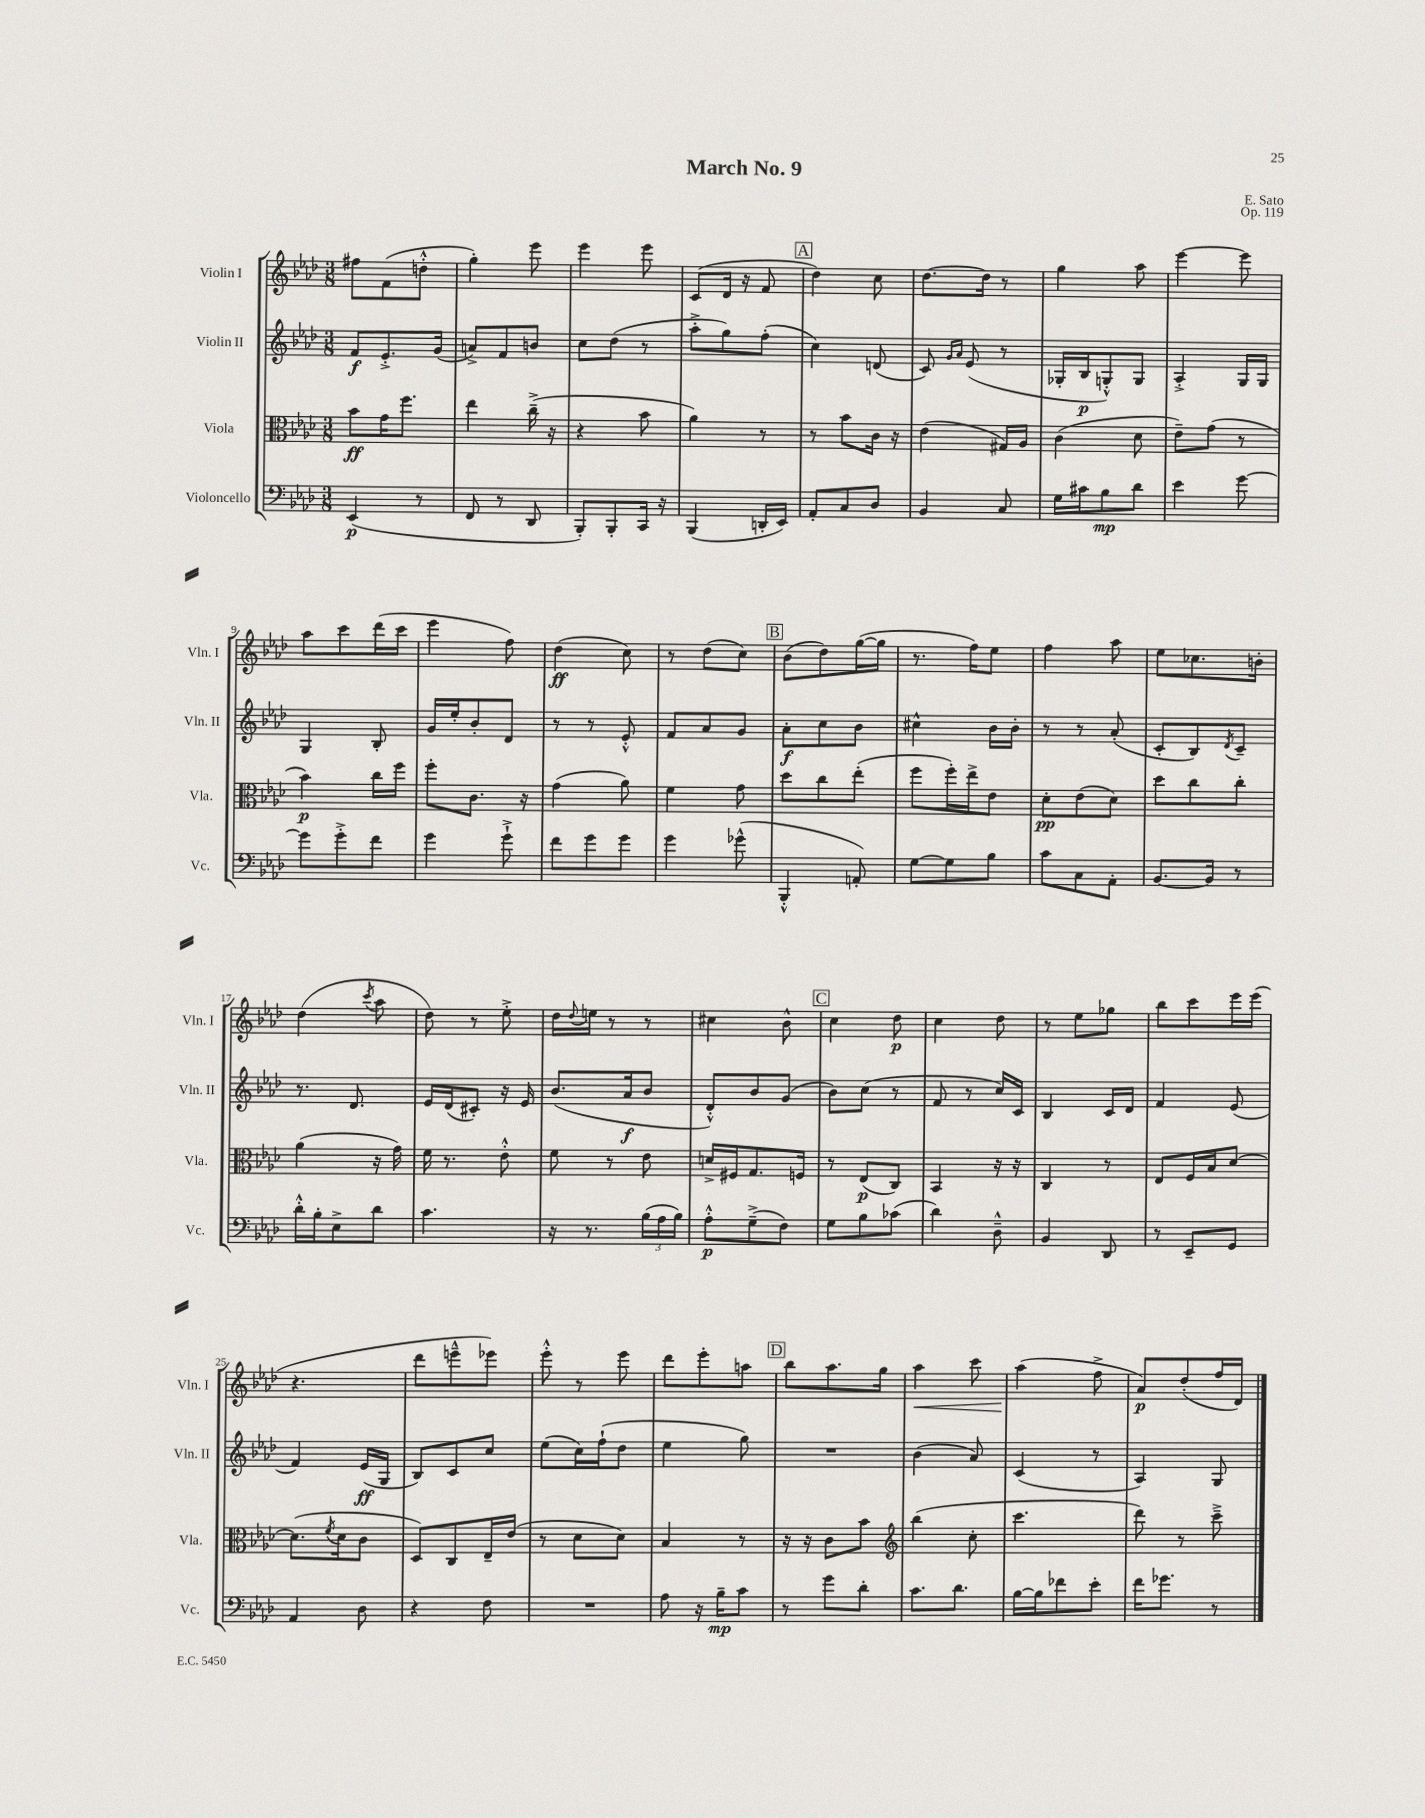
\header { title = "March No. 9" composer = "E. Sato" opus = "Op. 119" }
<<
\new StaffGroup <<
\new Staff = "s0" \with { instrumentName = "Violin I" shortInstrumentName = "Vln. I" } {
    \clef treble \key aes \major \numericTimeSignature \time 3/8
    fis''8 f'8( d''8-.-^ |
    g''4-.) ees'''8 |
    ees'''4 ees'''8 |
    c'8( des'16 r16 f'8 |
    \mark \markup { \box "A" } des''4) c''8 |
    des''8.~ des''16 r8 |
    g''4 aes''8 |
    ees'''4~ ees'''8 |
    aes''8 c'''8 des'''16( c'''16 |
    ees'''4 f''8) |
    des''4\ff( c''8) |
    r8 des''8( c''8) |
    \mark \markup { \box "B" } bes'8( des''8) g''16~( g''16 |
    r8. f''16) ees''8 |
    f''4 aes''8 |
    ees''8 ces''8. b'16-. |
    des''4( \acciaccatura { c'''8 } aes''8 |
    des''8) r8 ees''8-.-> |
    des''16 \appoggiatura { des''8 } e''16 r8 r8 |
    cis''4 bes'8-^ |
    \mark \markup { \box "C" } c''4 des''8\p |
    c''4 des''8 |
    r8 ees''8 ges''8 |
    bes''8 c'''8 ees'''16 ees'''16( |
    r4. |
    des'''8 e'''8---^ ees'''8) |
    ees'''8-.-^ r8 ees'''8 |
    des'''8 ees'''8-. a''8 |
    \mark \markup { \box "D" } bes''8 aes''8. g''16 |
    aes''4\< c'''8 |
    aes''4\!( f''8-> |
    aes'8\p) des''8-.( f''16 des'16) \bar "|." |
}
\new Staff = "s1" \with { instrumentName = "Violin II" shortInstrumentName = "Vln. II" } {
    \clef treble \key aes \major \numericTimeSignature \time 3/8
    f'8\f ees'8.-.-> g'16( |
    a'8->) f'8 b'8 |
    c''8 des''8( r8 |
    aes''8-.-> g''8) f''8-.( |
    \mark \markup { \box "A" } c''4) d'8( |
    c'8) \grace { g'16 aes'16 } ees'8( r8 |
    ges16-. bes16\p g8-.-^) g8 |
    aes4-.-> g16 g16 |
    g4 bes8-. |
    g'16 ees''16-. bes'8-. des'8 |
    r8 r8 ees'8-.-^ |
    f'8 aes'8 g'8 |
    \mark \markup { \box "B" } aes'8-.\f c''8 bes'8 |
    cis''4-^ bes'16 bes'16-. |
    r8 r8 aes'8-.( |
    c'8-. bes8) \acciaccatura { des'8 } c'8-- |
    r8. des'8. |
    ees'16 des'16( cis'8-.) r16 ees'16 |
    bes'8.( aes'16\f bes'8 |
    des'8-.-^) bes'8 g'8( |
    \mark \markup { \box "C" } bes'8) c''8( r8 |
    f'8 r8 c''16) c'16 |
    bes4 c'16 des'16 |
    f'4 ees'8( |
    f'4) ees'16\ff( g16 |
    bes8) c'8 c''8 |
    ees''8( c''16) f''16-!( des''8 |
    ees''4 g''8) |
    \mark \markup { \box "D" } R4. |
    bes'4( aes'8) |
    c'4( r8 |
    aes4) g8 \bar "|." |
}
\new Staff = "s2" \with { instrumentName = "Viola" shortInstrumentName = "Vla." } {
    \clef alto \key aes \major \numericTimeSignature \time 3/8
    bes'8\ff g'16 f''8. |
    ees''4 c''16--->( r16 |
    r4 bes'8 |
    aes'4) r8 |
    \mark \markup { \box "A" } r8 bes'8 c'16 r16 |
    ees'4( gis16) aes16 |
    c'4( des'8 |
    ees'8--) g'8( r8 |
    bes'4\p) c''16 f''16 |
    f''8-. c'8. r16 |
    g'4( aes'8) |
    f'4 g'8 |
    \mark \markup { \box "B" } des''8 c''8 ees''8-.( |
    f''8 f''16-.) ees''16-> ees'8 |
    des'8-.\pp ees'8( des'8) |
    des''8 c''8 c''8-. |
    aes'4( r16 g'16) |
    f'16 r8. ees'8-.-^ |
    f'8 r8 ees'8 |
    d'16-> fis16 g8. f16 |
    \mark \markup { \box "C" } r8 ees8\p( c8) |
    bes,4 r16 r16 |
    c4 r8 |
    ees8 f16 bes16 des'8~ |
    des'8.( \acciaccatura { f'8 } des'16 c'8 |
    des8) c8 ees16-- ees'16( |
    r8 des'8 des'8) |
    bes4 r8 |
    \mark \markup { \box "D" } r16 r16 c'8 bes'8 |
    \clef treble bes''4( c''8-. |
    c'''4. |
    des'''8) r8 c'''8---> \bar "|." |
}
\new Staff = "s3" \with { instrumentName = "Violoncello" shortInstrumentName = "Vc." } {
    \clef bass \key aes \major \numericTimeSignature \time 3/8
    ees,4\p( r8 |
    f,8 r8 des,8 |
    bes,,8-.) bes,,8-. c,16 r16 |
    bes,,4( d,16-. ees,16) |
    \mark \markup { \box "A" } aes,8-. c8 des8 |
    bes,4 c8 |
    g16 cis'16 bes8\mp des'8 |
    ees'4 g'8~ |
    g'8 g'8-.-> f'8 |
    g'4 g'8-!-> |
    f'8 g'8 g'8 |
    g'4 ges'8-^( |
    \mark \markup { \box "B" } bes,,4-.-^ a,8-.) |
    g8~ g8 bes8 |
    c'8 c8 aes,8-. |
    bes,8.~ bes,16 r8 |
    des'16-.-^ bes16-. ees8-> des'8 |
    c'4. |
    r16 r8. \tuplet 3/2 { bes16( aes16 bes16) } |
    aes8-.-^\p g8--->( f8) |
    \mark \markup { \box "C" } g8 bes8 ces'8( |
    des'4) des8---^ |
    bes,4 des,8 |
    r8 ees,8-- g,8 |
    aes,4 des8 |
    r4 f8 |
    R4. |
    aes8 r16 bes16--\mp c'8 |
    \mark \markup { \box "D" } r8 g'8 des'8-. |
    c'8. des'8. |
    bes16~ bes16 fes'8 ees'8-. |
    f'16 ges'8. r8 \bar "|." |
}
>>
>>
